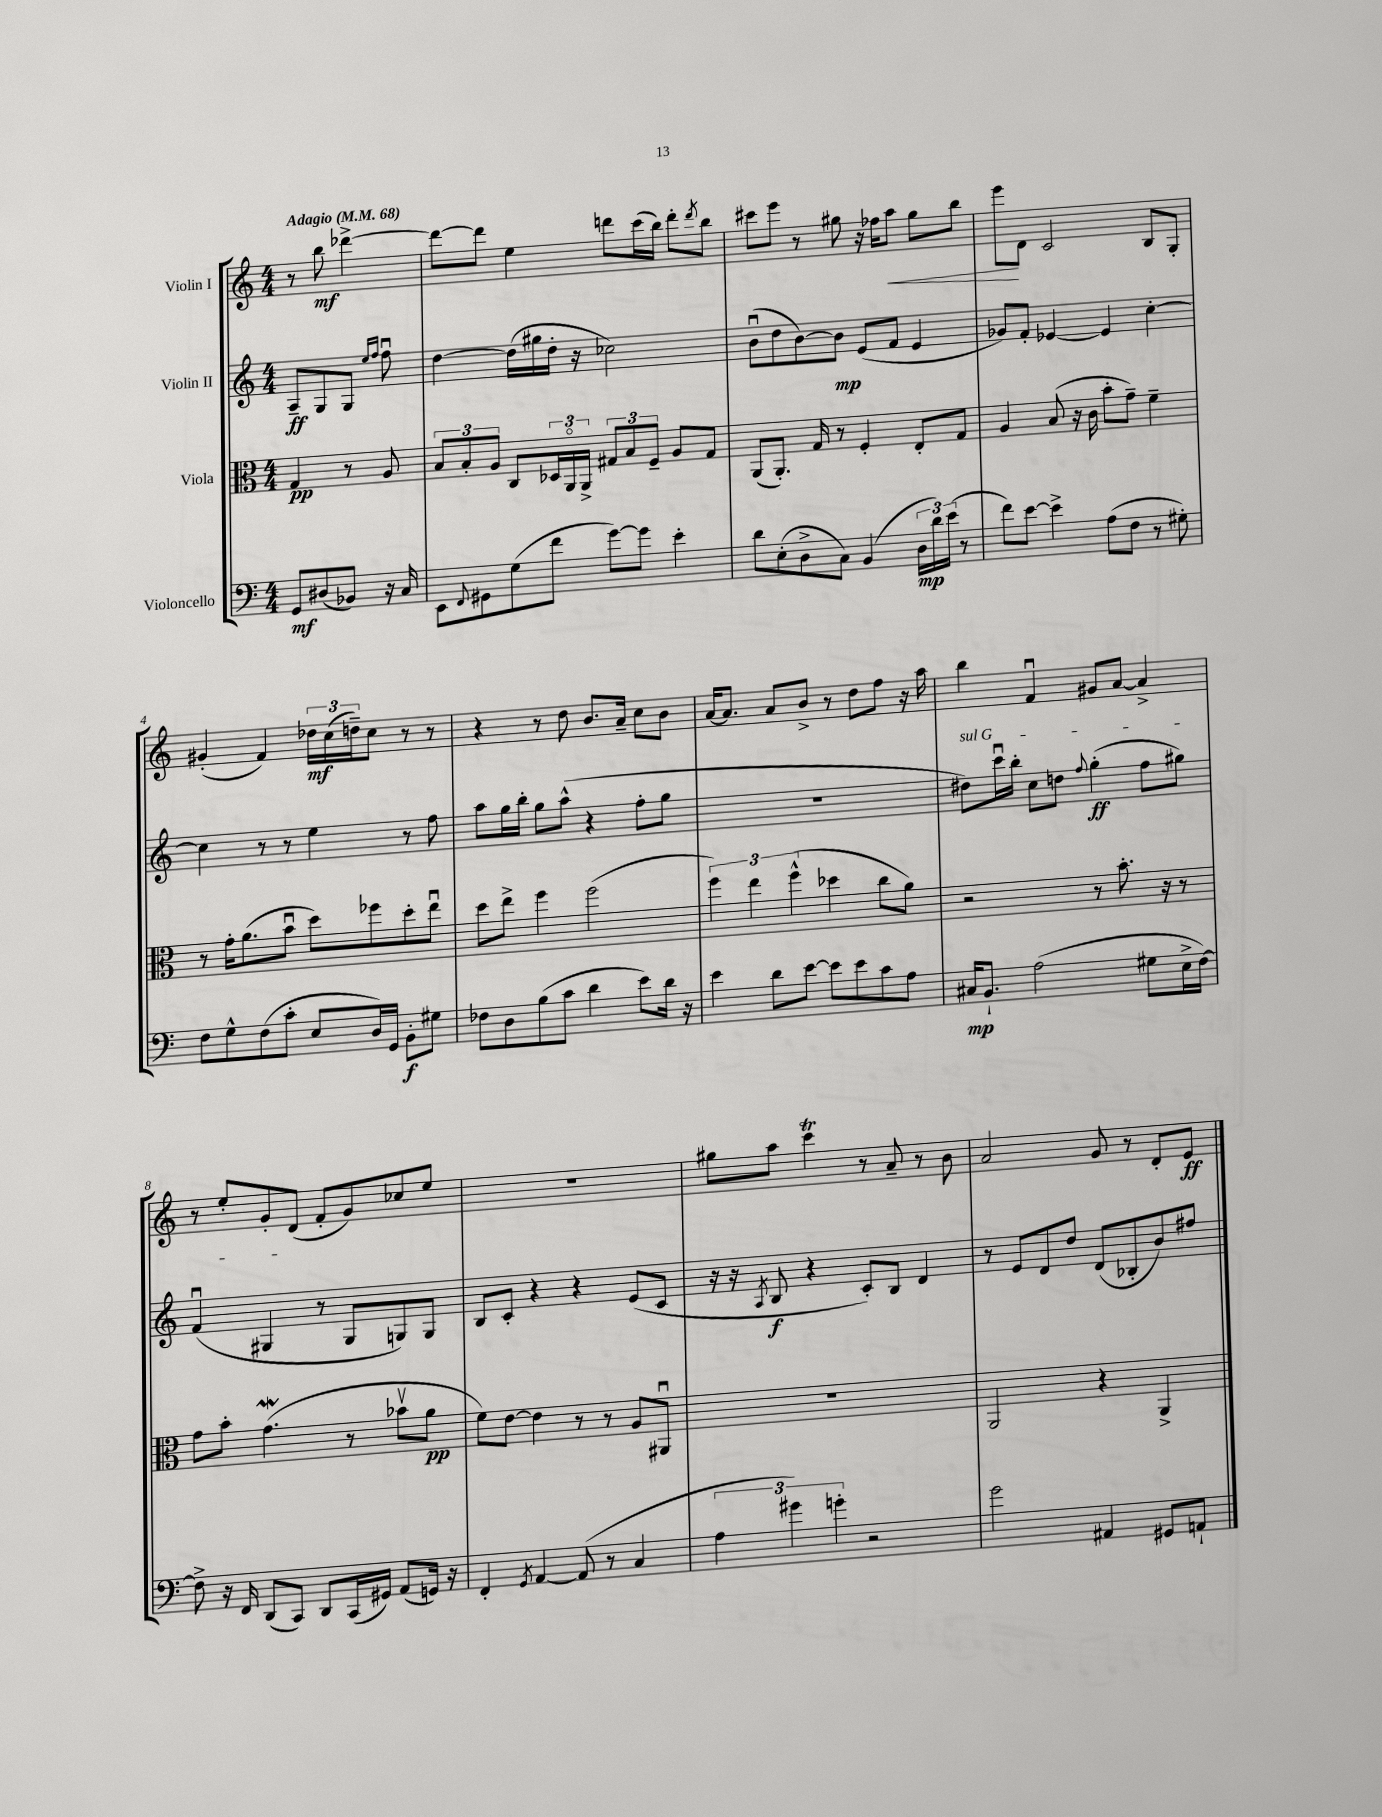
<<
\new StaffGroup <<
\new Staff = "s0" \with { instrumentName = "Violin I" } {
    \clef treble \key c \major \numericTimeSignature \time 4/4 \partial 2 \tempo "Adagio" 4 = 68
    r8 b''8\mf des'''4~-> |
    des'''8~ des'''8 e''4 d'''8 c'''16( b''16) d'''8-. \acciaccatura { d'''8 } b''8 |
    cis'''8 e'''8 r8 gis''8 r16 fes''16 a''8\< gis''8 b''8 |
    e'''8\! d'8 c'2 b8 g8-. |
    gis'4-.( f'4) \tuplet 3/2 { des''16\mf c''16( d''16--) } c''8 r8 r8 |
    r4 r8 d''8 b'8. a'16-- c''8 b'8 |
    a'16~ a'8. a'8 b'8-> r8 d''8 f''8 r16 a''16 |
    b''4 f'4\downbow gis'8 a'8~ a'4-> |
    r8 e''8-. g'8-. d'8( f'8-. g'8) ces''8 e''8 |
    R1 |
    gis''8 a''8 c'''4\trill r8 a'8-- r8 b'8 |
    a'2 g'8 r8 d'8-. e'8\ff \bar "|." |
}
\new Staff = "s1" \with { instrumentName = "Violin II" } {
    \clef treble \key c \major \numericTimeSignature \time 4/4 \partial 2
    a8--\ff g8 g8 \grace { e''16 f''16 } f''8\downbow |
    d''4~ d''16( gis''16 d''16-. r16 ces''2) |
    b'8\downbow( d''8 b'8~) b'8\mp e'8( f'8 e'4 |
    ges'8) f'8-. ees'4~ ees'4 c''4~-. |
    c''4 r8 r8 e''4 r8 f''8 |
    a''8 g''16 b''16-. g''8 a''8-^( r4 f''8-. g''8 |
    R1 |
    \once \override TextSpanner.bound-details.left.text = \markup { \italic "sul G" } dis''8\startTextSpan) c'''16\downbow b''16-. c''8 d''8 \appoggiatura { f''8 } g''4-.\ff( f''8 gis''8) |
    f'4\downbow( gis4\stopTextSpan r8 gis8 g8) g8 |
    b8 c'8-. r4 r4 e'8( c'8 |
    r16 r16 \acciaccatura { a8 } b8\f r4 c'8-.) b8 d'4 |
    r8 e'8 d'8 d''8 d'8( bes8-. b'8) fis''8 \bar "|." |
}
\new Staff = "s2" \with { instrumentName = "Viola" } {
    \clef alto \key c \major \numericTimeSignature \time 4/4 \partial 2
    g4\pp r8 a8 |
    \tuplet 3/2 { b8 b8-. a8 } c8 \tuplet 3/2 { des16 a,16\flageolet a,16-> } \tuplet 3/2 { gis8 b8 f8-- } a8 gis8 |
    a,8( a,8.-.) g16 r8 f4-. e8-. g8 |
    a4 b8( r16 c'16 b'8-. g'8--) f'4-- |
    r8 g'16-. a'8.( b'8\downbow d''8) fes''8 d''8-. e''8\downbow |
    d''8 e''8-> f''4 f''2( |
    \tuplet 3/2 { f''4) e''4 f''4-^( } des''4 c''8 a'8) |
    r2 r8 b'8.-. r16 r8 |
    g'8 b'8-. g'4.\mordent( r8 bes'8\upbow a'8\pp |
    f'8) e'8~ e'4 r8 r8 a8 ais,8\downbow |
    R1 |
    a,2 r4 a,4-> \bar "|." |
}
\new Staff = "s3" \with { instrumentName = "Violoncello" } {
    \clef bass \key c \major \numericTimeSignature \time 4/4 \partial 2
    g,8\mf dis8( bes,8) r16 c16 |
    e,8 \appoggiatura { f,8 } gis,8 g8( f'8 g'8~) g'8 e'4-. |
    d'8 e8-.( d8-> c8) b,4( \tuplet 3/2 { d16\mp d'16) e'16( } r8 |
    f'8) e'8~ e'4-> a8( f8 r8 gis8-.) |
    f8 g8-^ f8( c'8-. e8 d16) g,16 b,8-.\f gis8 |
    fes8 d8 b8( c'8 d'4 e'8) d'16 r16 |
    e'4 d'8 e'8~ e'8 e'8 c'8 a8 |
    cis16\mp b,8.-! a2( gis8 e16-> f16~) |
    f8-> r16 f,16 d,8( c,8) d,8 c,16( gis,16) a,8( g,16) r16 |
    f,4-. \acciaccatura { g,8 } a,4~ a,8( r8 c4 |
    \tuplet 3/2 { a4 gis'4) g'4-. } r2 |
    g'2 ais,4 gis,8 a,8-! \bar "|." |
}
>>
>>
